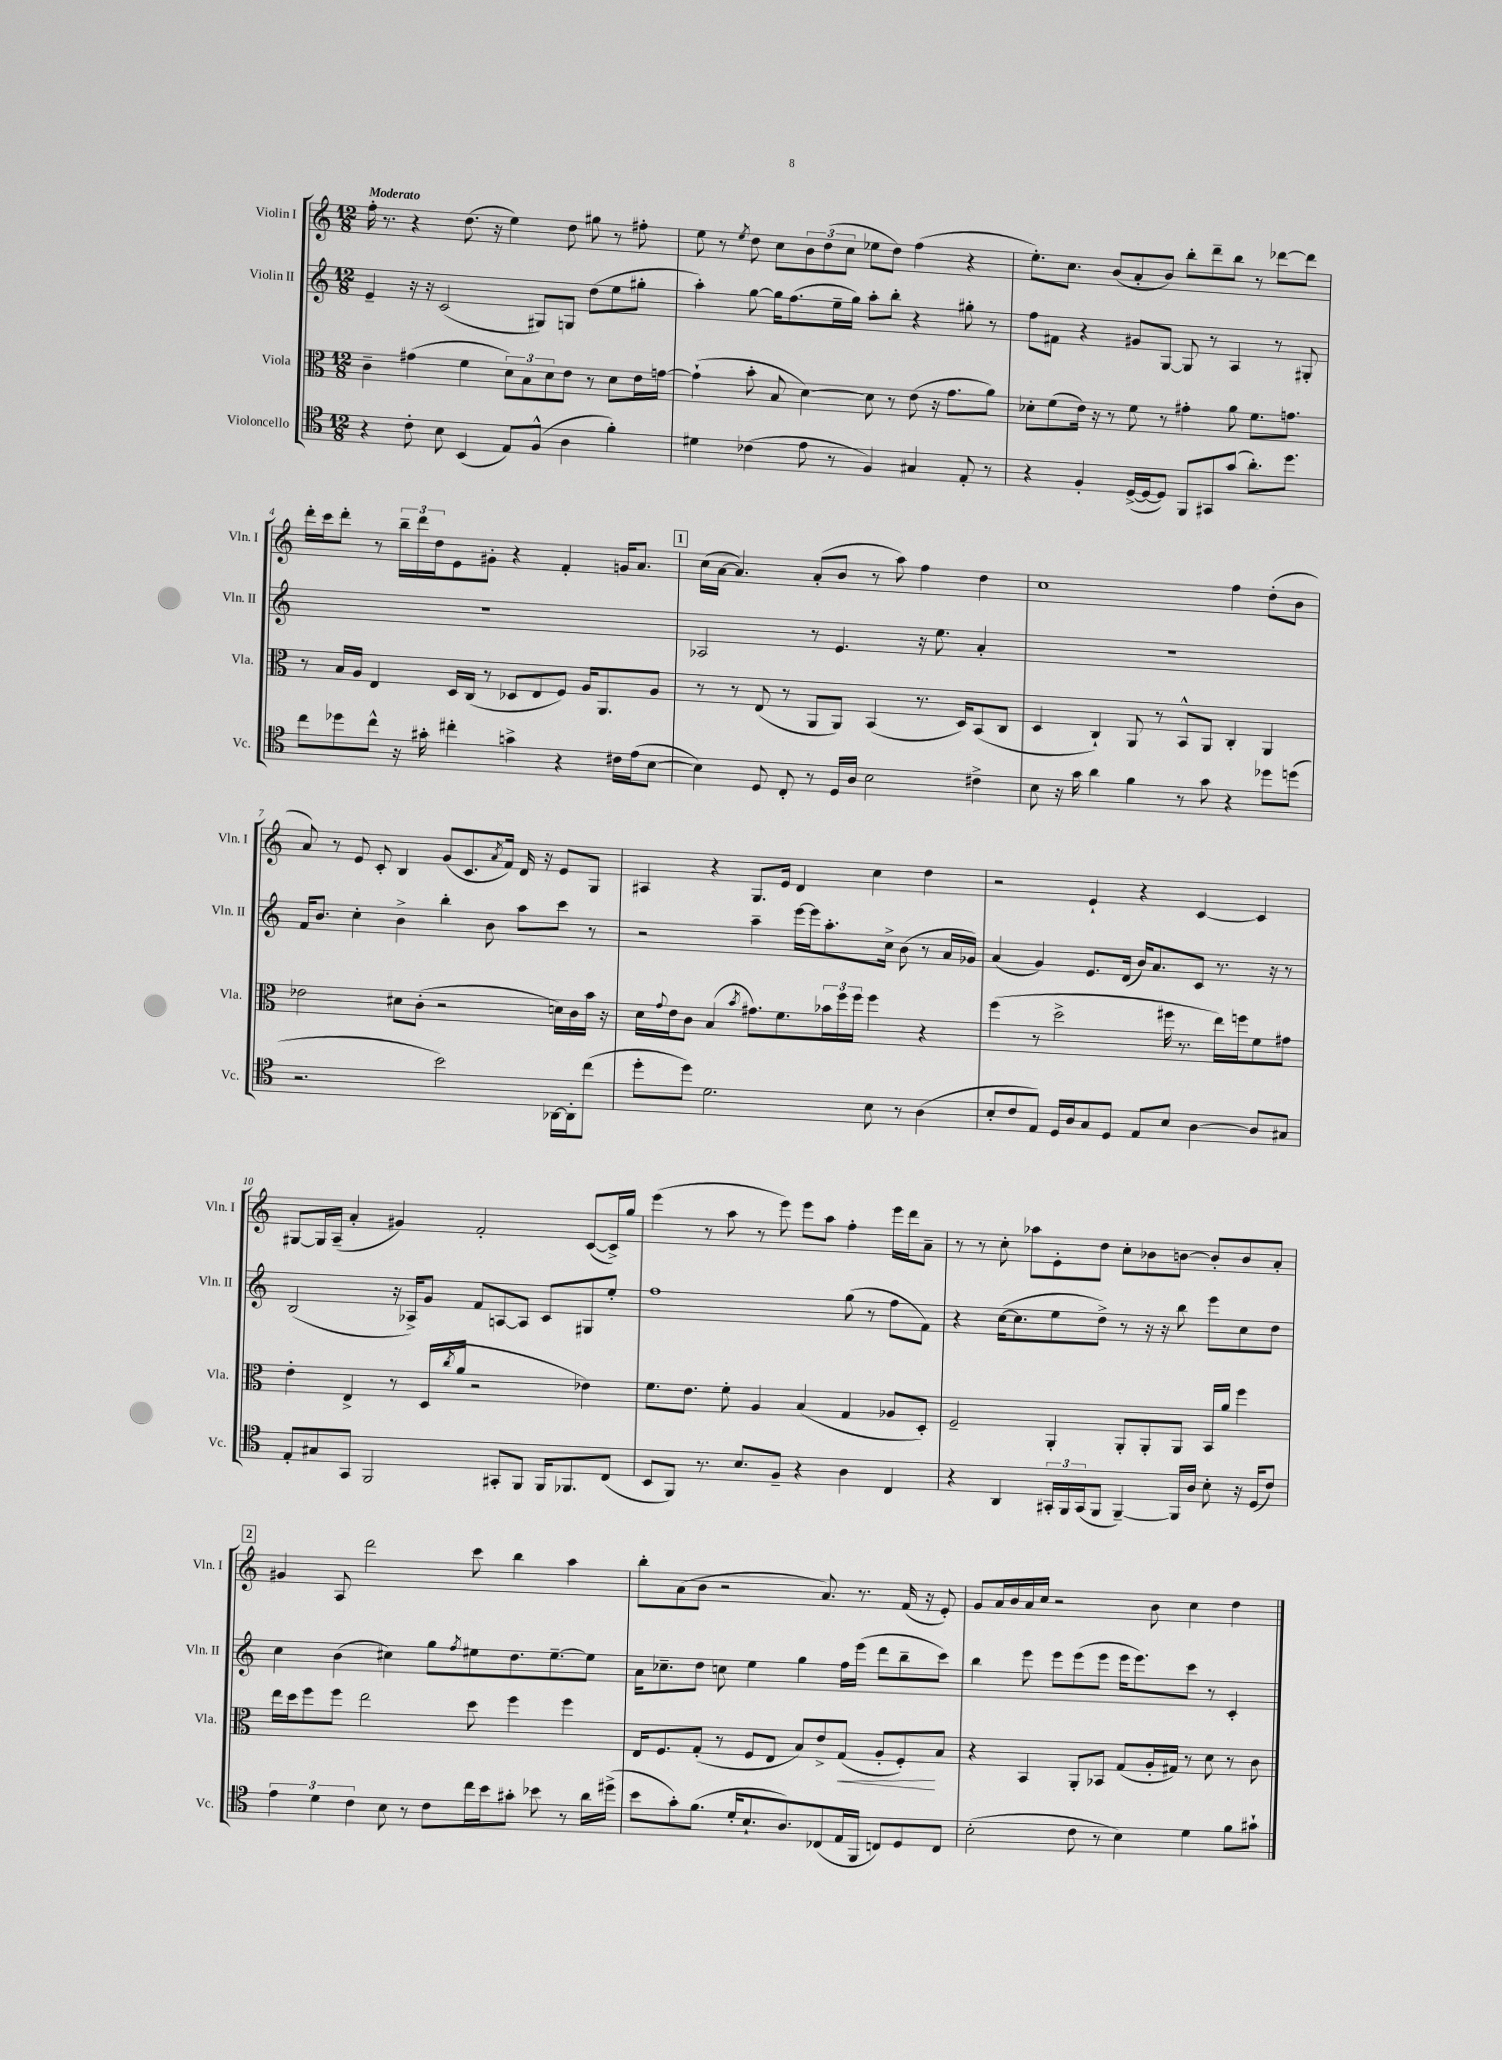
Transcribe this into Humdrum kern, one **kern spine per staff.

**kern	**kern	**dynam	**kern	**kern
*part4	*part3	*part3	*part2	*part1
*staff4	*staff3	*staff3	*staff2	*staff1
*I"Violoncello	*I"Viola	*	*I"Violin II	*I"Violin I
*I'Vc.	*I'Vla.	*	*I'Vln. II	*I'Vln. I
*clefC4	*clefC3	*	*clefG2	*clefG2
*k[]	*k[]	*	*k[]	*k[]
*M12/8	*M12/8	*	*M12/8	*M12/8
=1	=1	=1	=1	=1
!	!	!	!	!LO:TX:a:B:t=Moderato
4r	4c~\	.	4e~/	16ff'\
.	.	.	.	8.r
8c'\	(4g#X\	.	16r	4r
.	.	.	16r	.
8B\	.	.	(2c/	.
(4BB/	4f\	.	.	(8.dd\
.	.	.	.	16r
8E/L)	12d\L)	.	.	4ee\)
.	12B\	.	.	.
(8F^^/J	.	.	8G#X/L)	.
.	12d\	.	.	.
4A\	8e\J	.	8Gn/J	8dd\
.	8r	.	(8dd\L	8gg#X\
4f'\)	8d\L	.	8ee\	8r
.	16e\L	.	8gg#X'\J	8ff#X'\
.	[16gn\JJ	.	.	.
=2	=2	=2	=2	=2
4d#X\	(4g`\]	.	4aa'\)	8ee\
.	.	.	.	8r
.	.	.	.	8qee/
(4c-X\	8b'\	.	[8gg\	8dd\
.	8B/	.	16gg\KL]	8cc\L
.	.	.	(8.ff\	.
8e\	[4d\)	.	.	12b\
.	.	.	.	(12dd\
8r	.	.	16ee~\L	.
.	.	.	.	12cc\J
.	.	.	16gg\JJ)	.
4F/)	8d\]	.	8aa'\L	8ee-X\L
.	8r	.	8bb'\J	8dd\J)
4G#X/	(8e\	.	4r	(4ff\
.	16r	.	.	.
.	8.g\L	.	.	.
8E'/	.	.	8gg#X'\	4r
8r	8a\J)	.	8r	.
=3	=3	=3	=3	=3
4r	8d-X'\L	.	8ff\L	8.ee'\L)
.	(8f\	.	8f#X\J	.
.	.	.	.	8.cc\J
4F'/	16e\Jk)	.	4r	.
.	16r	.	.	.
.	8r	.	.	(8b/L
([16D^/LL	8f\	.	8g#X/L	8a'/
16D/J_	.	.	.	.
8D/J])	8r	.	[8G/J	8b/J)
8FF/L	4g#X'\	.	8G/]	8bb'\L
8GG#X/	.	.	8r	8ddd~\
(8g/J	8a\	.	4A/	8bb\J
8.a'\L)	8.f\L	.	.	8r
.	.	.	8r	[8ddd-X\L
8.dd\J	8.gn\J	.	.	.
.	.	.	8G#X'/	8ddd-\J]
!!LO:LB:g=z
=4	=4	=4	=4	=4
8cc\L	8r	.	1.r	16ddd'\LL
.	.	.	.	16ccc\J
8dd-X\	16B/LL	.	.	8ddd'\J
.	16A/JJ	.	.	.
8cc^^\J	4E/	.	.	8r
16r	.	.	.	24bb~\LL
.	.	.	.	24ddd\
16g#X'\	.	.	.	.
.	.	.	.	24dd\J
4cc#X'\	16D/LL	.	.	8e\
.	(16C/JJ	.	.	.
.	8r	.	.	8g#X'\J
4gn^\	8D-X/L	.	.	4r
.	8E/	.	.	.
4r	8F/J)	.	.	4f'/
.	16A/KL	.	.	.
.	8.AA/	.	.	.
16c#X\LL	.	.	.	16gn/KL
(16e\J	.	.	.	8.a/J
[8B\J	8A/J	.	.	.
!!LO:REH:place=s1:t=1
=5	=5	=5	=5	=5
4B\])	8r	.	2A-X/	(16cc\LL
.	.	.	.	[16a\JJ
.	8r	.	.	4.a/])
8D/	(8E/	.	.	.
8C'/	8r	.	.	.
8r	8AA/L	.	8r	(8a'/L
16D/LL	8AA/J)	.	4.e/	8b/J
16A/JJ	.	.	.	.
2B\	(4BB/	.	.	8r
.	.	.	.	8aa\)
.	8.r	.	16r	4ff\
.	.	.	8.ee\	.
.	16D/KL)	.	.	.
4c#X^\	(8BB/	.	4a'/	4dd\
.	8C/J	.	.	.
=6	=6	=6	=6	=6
8B\	4D/	.	1.r	1cc
16r	.	.	.	.
16g\	.	.	.	.
4a\	4C`/)	.	.	.
4f\	8AA/	.	.	.
.	8r	.	.	.
8r	8BB^^/L	.	.	.
8g\	8AA/J	.	.	.
4r	4C'/	.	.	4ff\
8dd-X\L	4AA/	.	.	(8dd'\L
(8ddn\J	.	.	.	8b\J
!!LO:LB:g=z
=7	=7	=7	=7	=7
2.r	2e-X\	.	16f/KL	8a/)
.	.	.	8.b/J	.
.	.	.	.	8r
.	.	.	4cc'\	8e/
.	.	.	.	8c'/
.	8d#X\L	.	4b^\	4B/
.	(8c'\J	.	.	.
2b\)	2r	.	4bb'\	(8g/L
.	.	.	.	8.c/
.	.	.	8b\	.
.	.	.	.	8qa/
.	.	.	.	16f/Jk)
.	.	.	8aa\L	16d/
.	.	.	.	16r
[16AA-X\LL	16dn\LL)	.	8ccc\J	8e/L
16AA-'\J]	16c\	.	.	.
(8cc\J	16b\JJ	.	8r	8G/J
.	16r	.	.	.
=8	=8	=8	=8	=8
8dd'\L	16d\LL	.	2r	4A#X/
.	8qqg/	.	.	.
.	16e\J	.	.	.
8dd\J)	8c\J	.	.	.
2.d\	(4B/	.	.	4r
.	8qb/	.	.	.
.	8.g#X\L)	.	4aa~\	8.G/L
.	8.f\	.	.	16e/Jk
.	.	.	[16eee\LL	4d/
.	.	.	16eee\J]	.
.	24b-X\L	.	8.aa'\	.
.	24ff\	.	.	.
.	24ff\JJ	.	.	.
8B\	4ff\	.	.	4cc\
.	.	.	16cc^\Jk	.
8r	.	.	(8b\	.
(4A\	4r	.	8r	4dd\
.	.	.	16a/LL	.
.	.	.	16g-X/JJ)	.
=9	=9	=9	=9	=9
8B'/L	(4ff\	.	(4a/	2r
8c/	.	.	.	.
8E/J)	8r	.	4g/)	.
16D/LL	2dd^\	.	.	.
16A/J	.	.	.	.
8G/	.	.	8.e/L	4e`/
8D/J	.	.	.	.
.	.	.	(16d/Jk	.
8E/L	.	.	16b/KL)	4r
.	.	.	8.a/	.
8B/J	16ff#X\	.	.	.
.	8.r	.	.	.
[4A\	.	.	8c/J	[4c/
.	16ee\LL)	.	8.r	.
.	16ffn\J	.	.	.
8A/L]	8f\	.	.	4c/]
.	.	.	16r	.
8G#X/J	8g#X\J	.	8r	.
!!LO:LB:g=z
=10	=10	=10	=10	=10
8E'/L	4e'\	.	(2B/	[8G#X/L
8G#X/	.	.	.	16G#/L]
.	.	.	.	(16A~/JJ
8GG/J	4E^/	.	.	4a'/
2FF/	.	.	.	.
.	8r	.	16r	4g#X/)
.	.	.	16A-X^/KL)	.
.	(16D/LL	.	8g/J	.
.	8qcc/	.	.	.
.	16a/JJ	.	.	.
.	2r	.	8f/L	2f'/
8GG#X'/L	.	.	[8An/	.
8FF/J	.	.	8A/J]	.
16FF/KL	.	.	8c/L	.
8.FF-X/	.	.	.	.
.	4e-X\)	.	8G#X/	([8c/L
(8C/J	.	.	8ee'/J	16c^/L])
.	.	.	.	16gg/JJ
=11	=11	=11	=11	=11
8BB/L	8.f\L	.	1ff	(4eee\
8FF/J)	.	.	.	.
.	8.e\J	.	.	.
8.r	.	.	.	8r
.	8f'\	.	.	8aa\
8.B/L	.	.	.	.
.	4A/	.	.	8r
8F~/J	.	.	.	8eee\)
4r	(4B/	.	.	8eee\L
.	.	.	.	8aa\J
4A\	4G/	.	(8gg\	4ff'\
.	.	.	8r	.
4C/	8A-X/L	.	8ff\L	16eee\LL
.	.	.	.	16ddd\J
.	8D'/J)	.	8f\J)	8a~\J
=12	=12	=12	=12	=12
4r	2F~/	.	4r	8r
.	.	.	.	8r
4AA/	.	.	([16cc\KL	8cc'\
.	.	.	8.cc\]	.
.	.	.	.	8aa-X\L
24GG#X'/LL	4AA'/	.	8ee\	8e'\
24FF/	.	.	.	.
(24GG#/J	.	.	.	.
8FF/J	.	.	8dd^\J)	8dd\J
[4FF~/)	8AA'/L	.	8r	8cc'\L
.	8AA'/	.	16r	8b-X\
.	.	.	16r	.
16FF/LL]	8AA/J	.	8bb\	[8bn\J
16A/JJ	.	.	.	.
8B'\	16BB/LL	.	8eee\L	8b'/L]
.	16a/JJ	.	.	.
16r	4ff\	.	8cc\	8b/
(16D/KL	.	.	.	.
8c/J)	.	.	8dd\J	8a'/J
!!LO:LB:g=z
!!LO:REH:place=s1:t=2
=13	=13	=13	=13	=13
6e\	16ee\LL	.	4cc\	4g#X/
.	16dd\J	.	.	.
.	8ff\	.	.	.
6d\	.	.	.	.
.	8ff\J	.	(4b\	8A/
6c\	.	.	.	.
.	2ee\	.	.	2ddd\
8B\	.	.	4cc#X\)	.
8r	.	.	.	.
8c\L	.	.	8gg\L	.
.	.	.	8qff/	.
16cc\L	8dd\	.	8ee#X\	8ccc\
16b\J	.	.	.	.
8g#X'\J	4ff\	.	8.dd\	4bb\
8b-X\	.	.	.	.
.	.	.	[8.ee#~\	.
8r	4ff\	.	.	4aa\
16a\LL	.	.	8ee#\J]	.
(16dd#X^\JJ	.	.	.	.
=14	=14	=14	=14	=14
8b\L	16E/KL	.	16a\KL	8bb'\L
.	8.F/	.	8.cc-X~\	.
8g'\)	.	.	.	(8a\
(8.f\J	(8G'/J	.	8dd\J	8b\J
.	8r	.	8ccn\	2r
16d'/KL	.	.	.	.
8.B`/	8F/L	.	4ee\	.
.	8E/J	.	.	.
8.A/)	.	.	.	.
.	8B/L)	.	4gg\	.
(8C-X/	8e^/	.	.	8.a/)
!	!	!LO:HP:b	!	!
16E/L	(8G/J	<	16ff\LL	.
16FF/JJ	.	.	(16eee\JJ	8.r
8Cn/L)	8A'/L	.	8ddd\L	.
8D/	8F'/)	.	8bb~\	(16f/
.	.	.	.	16r
8C/J	8B/J	[	8ccc\J)	8e'/)
=15	=15	=15	=15	=15
(2B'\	4r	.	4bb\	8g/L
.	.	.	.	16a/L
.	.	.	.	16b/
.	4BB/	.	8eee\	16a/
.	.	.	.	16cc/JJ
.	.	.	8eee\L	2r
8c\	8AA'/L	.	(8eee\	.
8r	8BB-X/J	.	8eee\J	.
4B\)	(8G/L	.	16eee\KL	.
.	.	.	8.eee\)	.
.	16A'/L	.	.	8b\
.	16G#X/JJ)	.	.	.
4d\	8r	.	8ccc\J	4cc\
.	8d\	.	8r	.
8f\L	8r	.	4c'/	4dd\
8g#X`\J	8c\	.	.	.
==	==	==	==	==
*-	*-	*-	*-	*-
